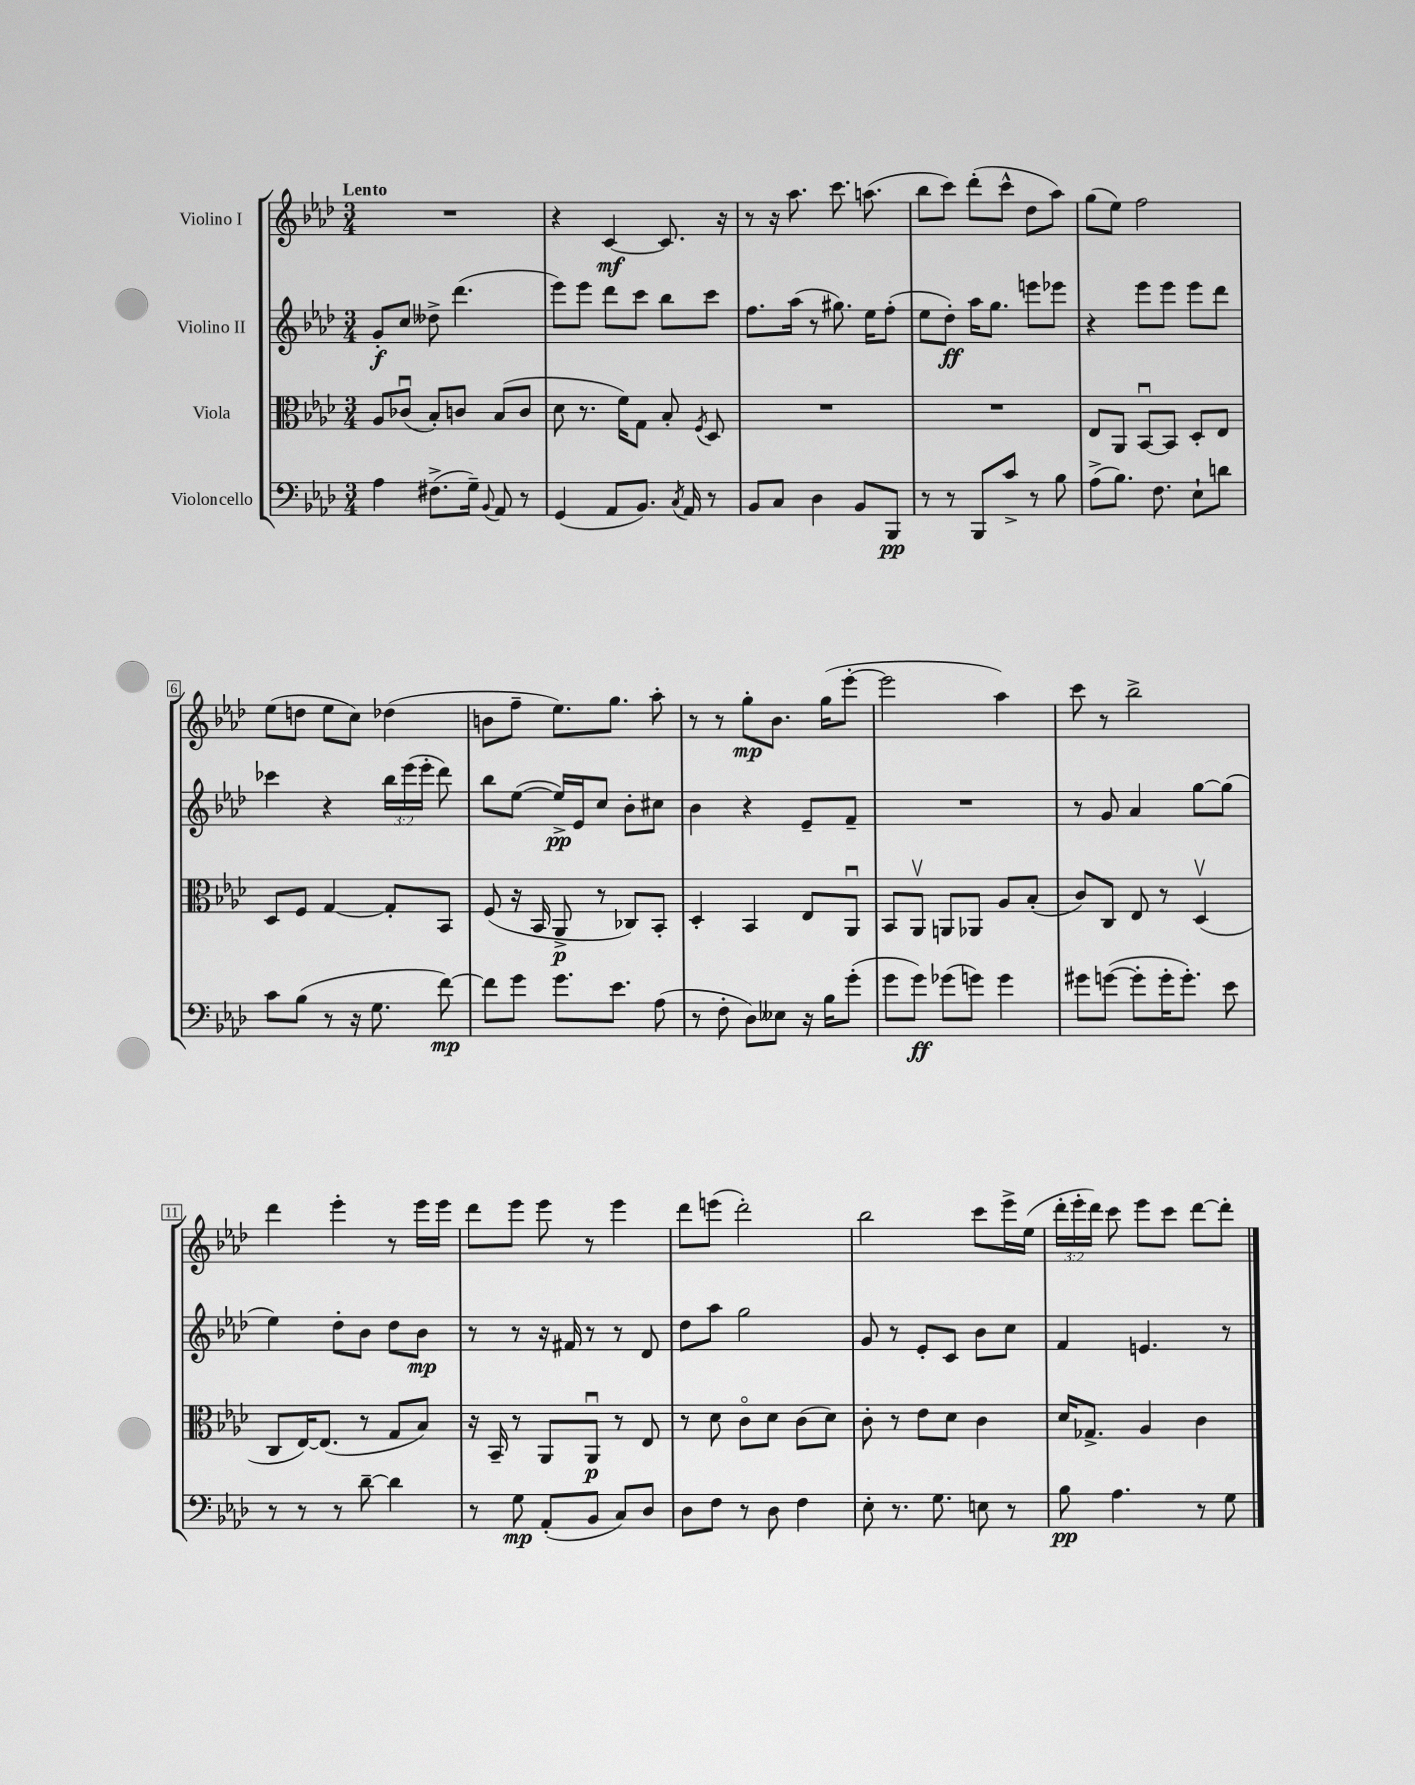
<<
\new StaffGroup <<
\new Staff = "s0" \with { instrumentName = "Violino I" } {
    \clef treble \key aes \major \numericTimeSignature \time 3/4 \override Staff.TupletNumber.text = #tuplet-number::calc-fraction-text \tempo "Lento"
    \autoBeamOff R2. |
    r4 c'4~\mf c'8. r16 |
    r8 r16 aes''8. c'''8. a''8.( |
    bes''8[ c'''8]) des'''8[-.( c'''8]-^ des''8[ aes''8]) |
    g''8[( ees''8]) f''2 |
    ees''8[( d''8] ees''8[ c''8]) des''4( |
    b'8[ f''8]-- ees''8.[) g''8.] aes''8-. |
    r8 r8 g''8[-.\mp bes'8.] g''16[( ees'''8]~-. |
    ees'''2 aes''4) |
    c'''8 r8 bes''2-> |
    des'''4 ees'''4-. r8 ees'''16[ ees'''16] |
    des'''8[ ees'''8] ees'''8 r8 ees'''4 |
    des'''8[ e'''8]( des'''2-.) |
    bes''2 c'''8[ ees'''16-> ees''16]( |
    \tuplet 3/2 { des'''16[-. ees'''16-. des'''16]) } c'''8 ees'''8[ c'''8] des'''8[~ des'''8]-. \bar "|." |
}
\new Staff = "s1" \with { instrumentName = "Violino II" } {
    \clef treble \key aes \major \numericTimeSignature \time 3/4 \override Staff.TupletNumber.text = #tuplet-number::calc-fraction-text
    \autoBeamOff g'8[-.\f c''8] deses''8-> des'''4.( |
    ees'''8[) ees'''8] des'''8[ c'''8] bes''8[ c'''8] |
    f''8.[ aes''16]( r8 gis''8.) ees''16[ f''8]-.( |
    ees''8[ des''8]-.\ff) aes''16[ g''8.] e'''8[ ees'''8] |
    r4 ees'''8[ ees'''8] ees'''8[ des'''8] |
    ces'''4 r4 \tuplet 3/2 { bes''16[ ees'''16( ees'''16]-. } des'''8) |
    bes''8[ ees''8]~( ees''16[->\pp) ees'16 c''8] bes'8[-. cis''8] |
    bes'4 r4 ees'8[-- f'8]-- |
    R2. |
    r8 g'8 aes'4 g''8[~ g''8]( |
    ees''4) des''8[-. bes'8] des''8[ bes'8]\mp |
    r8 r8 r16 fis'16 r8 r8 des'8 |
    des''8[ aes''8] g''2 |
    g'8 r8 ees'8[-. c'8] bes'8[ c''8] |
    f'4 e'4. r8 \bar "|." |
}
\new Staff = "s2" \with { instrumentName = "Viola" } {
    \clef alto \key aes \major \numericTimeSignature \time 3/4
    \autoBeamOff aes8[ ces'8]\downbow( bes8[-.) c'8] bes8[( c'8] |
    des'8 r8. f'16[) g8] bes8-. \acciaccatura { f8 } des8 |
    R2. |
    R2. |
    ees8[ aes,8] bes,8[~\downbow bes,8] des8[-. ees8] |
    des8[ f8] g4~ g8[-. bes,8] |
    f8( r16 bes,16 aes,8->\p r8 ces8[) bes,8]-. |
    des4-. bes,4 ees8[ aes,8]\downbow |
    bes,8[ aes,8]\upbow a,8[ aes,8] aes8[ bes8]-.( |
    c'8[) c8] ees8 r8 des4\upbow( |
    c8[ ees16~) ees8.]( r8 g8[ bes8]) |
    r16 bes,16-- r8 aes,8[ aes,8]\downbow\p r8 ees8 |
    r8 des'8 c'8[\flageolet des'8] c'8[( des'8]) |
    c'8-. r8 ees'8[ des'8] c'4 |
    des'16[ ges8.]-> aes4 c'4 \bar "|." |
}
\new Staff = "s3" \with { instrumentName = "Violoncello" } {
    \clef bass \key aes \major \numericTimeSignature \time 3/4
    \autoBeamOff aes4 fis8.[->( g16]--) \appoggiatura { bes,8 } aes,8 r8 |
    g,4( aes,8[ bes,8.]) \acciaccatura { c8 } aes,16 r8 |
    bes,8[ c8] des4 bes,8[ bes,,8]\pp |
    r8 r8 bes,,8[ c'8]-> r8 bes8 |
    aes8[->( bes8.]) f8. ees8[-! d'8] |
    c'8[ bes8]( r8 r16 g8. f'8~\mp) |
    f'8[ g'8] g'8.[ ees'8.] aes8( |
    r8 f8-. des8[) eeses8] r16 bes16[ g'8]-.( |
    g'8[ g'8]\ff) ges'8[( g'8]) g'4 |
    gis'8[ g'8]~( g'8[-. g'16-. g'8.]-.) ees'8 |
    r8 r8 r8 des'8~-- des'4 |
    r8 g8\mp aes,8[-.( bes,8] c8[) des8] |
    des8[ f8] r8 des8 f4 |
    ees8-. r8. g8. e8 r8 |
    bes8\pp aes4. r8 g8 \bar "|." |
}
>>
>>
\layout { \context { \Score \override BarNumber.stencil = #(make-stencil-boxer 0.1 0.3 ly:text-interface::print) } }
